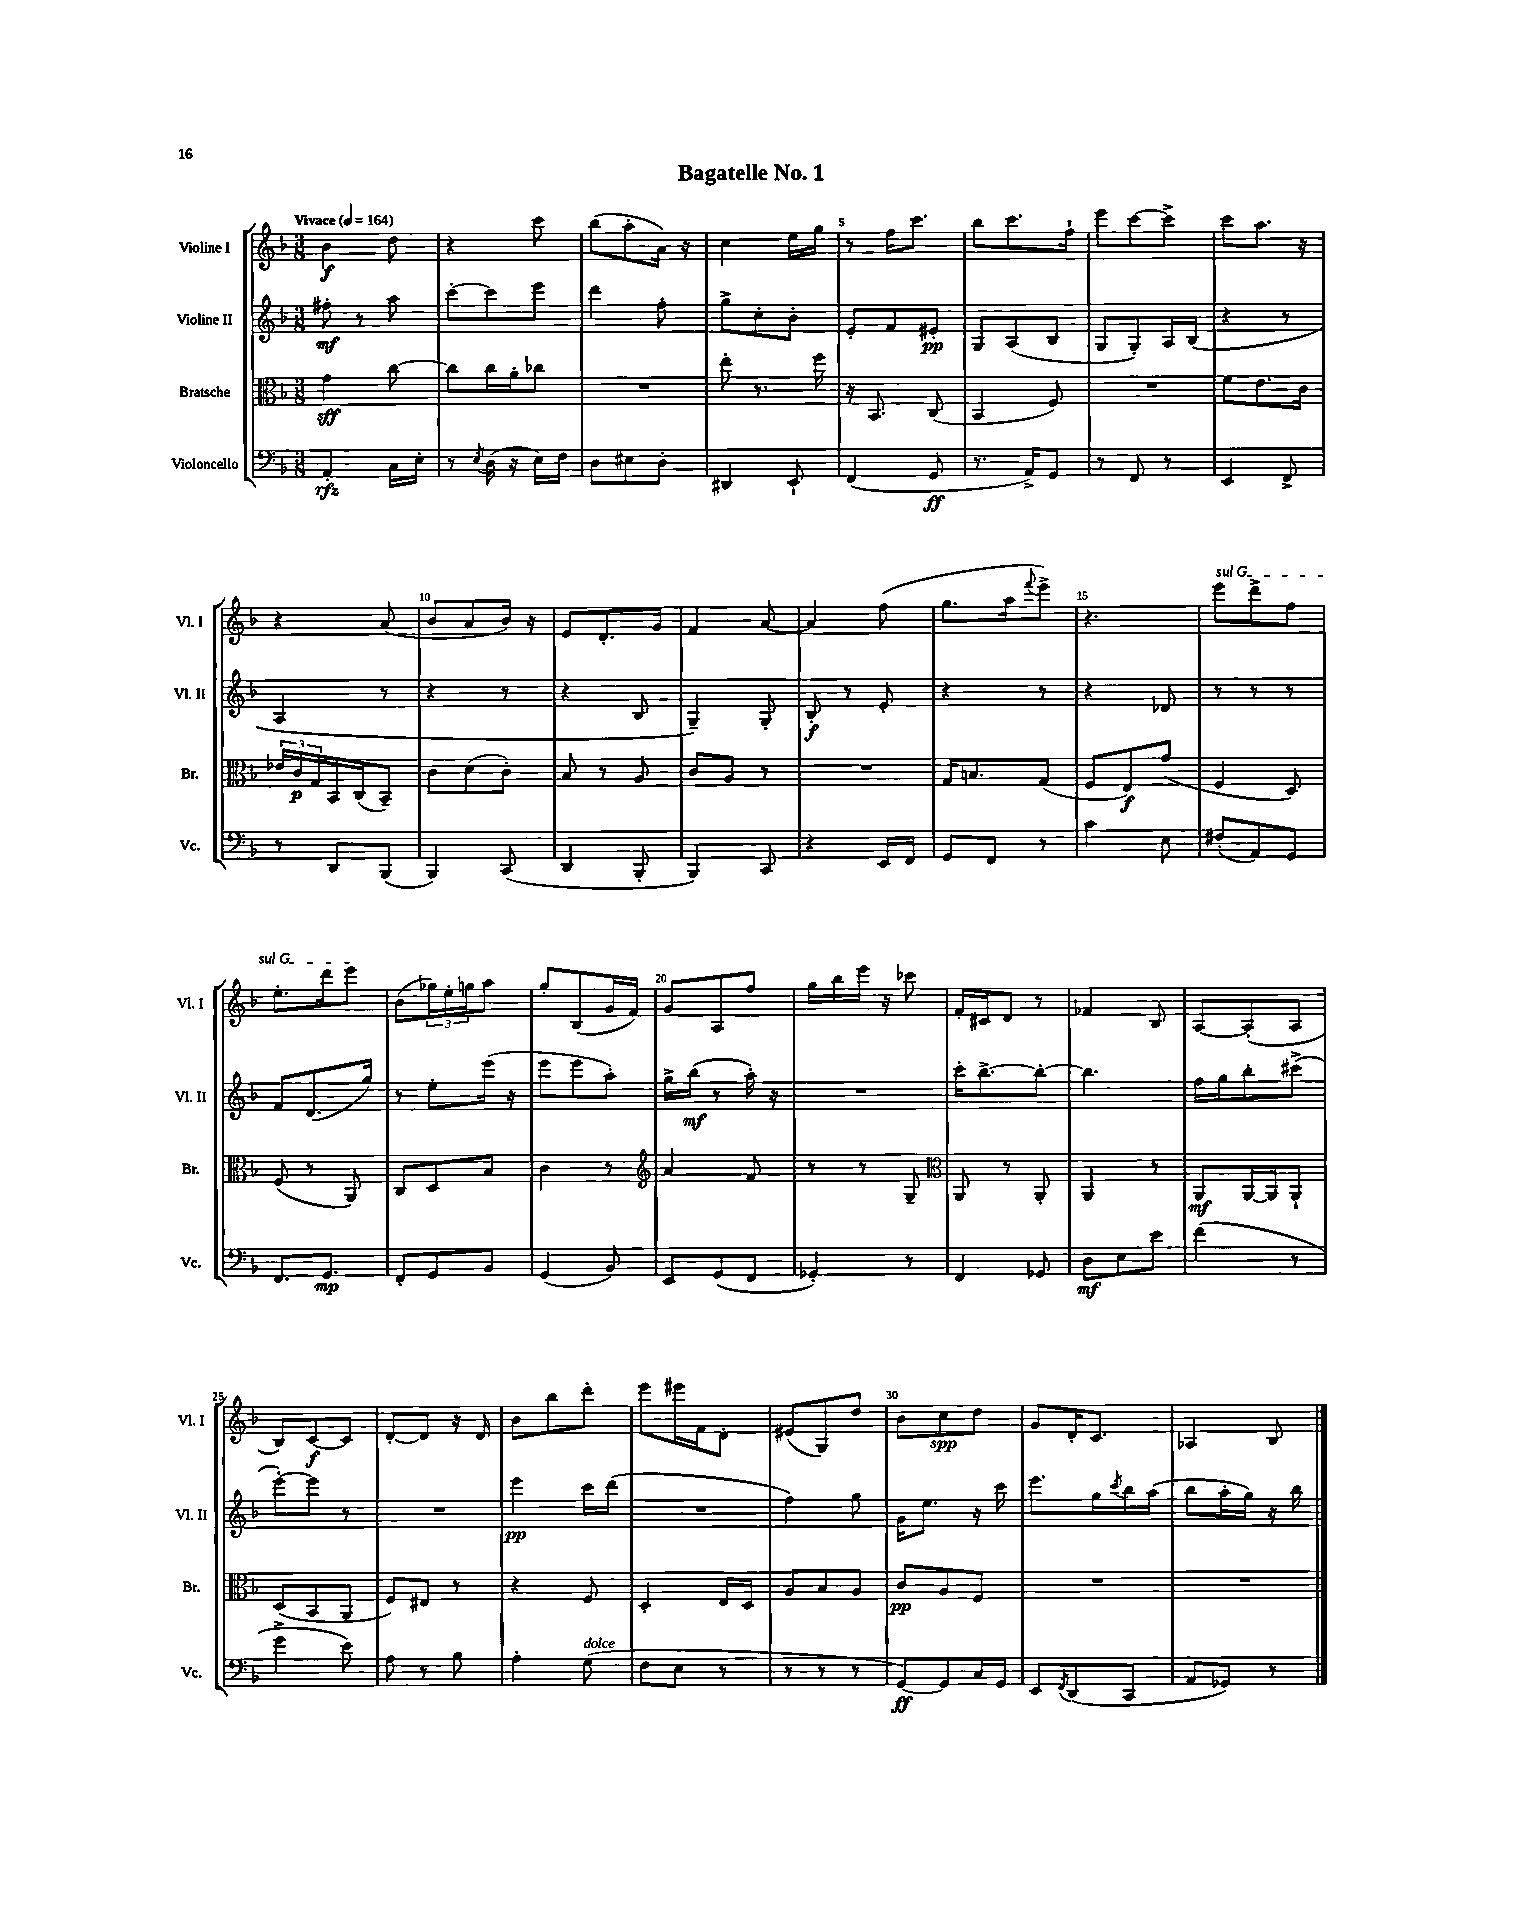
\header { title = "Bagatelle No. 1" }
<<
\new StaffGroup <<
\new Staff = "s0" \with { instrumentName = "Violine I" shortInstrumentName = "Vl. I" } {
    \clef treble \key f \major \numericTimeSignature \time 3/8 \tempo "Vivace" 4 = 164
    bes'4\f d''8 |
    r4 c'''8 |
    bes''8( a''8-. a'16) r16 |
    c''4 e''16 g''16 |
    r8 f''16 c'''8. |
    bes''8 c'''8. f''16-! |
    e'''8 c'''8~ c'''8-> |
    c'''8 a''8. r16 |
    r4 a'8( |
    bes'8 a'8 bes'16) r16 |
    e'8 d'8.-. g'16 |
    f'4 a'8~ |
    a'4 f''8( |
    g''8. a''16 \appoggiatura { f'''8 } e'''8->) |
    r4. |
    \once \override TextSpanner.bound-details.left.text = \markup { \italic "sul G" } e'''8\startTextSpan d'''8-> f''8 |
    e''8.-. d'''16 e'''8\stopTextSpan |
    bes'8( \tuplet 3/2 { ges''16) e''16-. g''16 } a''8 |
    g''8-. bes8( g'16 f'16) |
    g'8 a8 f''8 |
    g''16 bes''16 e'''16 r16 ces'''8 |
    f'16-. cis'16 d'8 r8 |
    fes'4 bes8 |
    a8~ a8-.( a8 |
    bes8) c'8~\f c'8 |
    d'8~-. d'8 r16 d'16 |
    bes'8 bes''8 d'''8-. |
    e'''8 eis'''16 f'16 d'8-. |
    eis'8( g8) d''8 |
    bes'8 c''8\spp d''8 |
    g'8 d'16-. c'8. |
    aes4 bes8 \bar "|." |
}
\new Staff = "s1" \with { instrumentName = "Violine II" shortInstrumentName = "Vl. II" } {
    \clef treble \key f \major \numericTimeSignature \time 3/8
    fis''8-.\mf r8 a''8 |
    c'''8~-. c'''8 e'''8 |
    d'''4 f''8-. |
    g''8-> c''8-. bes'8-. |
    e'8-. f'8 eis'8-.\pp |
    g8 a8( bes8 |
    g8 g8-.) a16 bes16( |
    r4 r8 |
    a4 r8 |
    r4 r8 |
    r4 bes8 |
    g4--) g8-. |
    bes8-.\f r8 e'8-. |
    r4 r8 |
    r4 des'8 |
    r8 r8 r8 |
    f'8 d'8.( g''16) |
    r8 e''8-. e'''16( r16 |
    e'''8 e'''8 a''8-.) |
    g''16-> bes''16\mf( r8 a''16-.) r16 |
    R4. |
    c'''16-. bes''8.~-> bes''8~-. |
    bes''4. |
    f''16 g''16 bes''8-. cis'''8->( |
    e'''8~-.) e'''8 r8 |
    R4. |
    e'''4\pp c'''16 d'''16( |
    R4. |
    f''4) g''8 |
    g'16 e''8. r16 c'''16 |
    e'''8. g''16 \acciaccatura { c'''8 } bes''16 a''16( |
    bes''8 a''16-. g''16) r16 bes''16 \bar "|." |
}
\new Staff = "s2" \with { instrumentName = "Bratsche" shortInstrumentName = "Br." } {
    \clef alto \key f \major \numericTimeSignature \time 3/8
    g'4\sff c''8~ |
    c''8 c''16 a'16-. ces''8 |
    R4. |
    e''8-. r8. f''16 |
    r16 bes,8. c8( |
    bes,4 f8) |
    R4. |
    f'8 e'8. c'16 |
    \tuplet 3/2 { ees'16 c'16\p g16 } bes,16 c16( bes,8--) |
    c'8 d'8( c'8-.) |
    bes8 r8 a8 |
    c'8 a8 r8 |
    R4. |
    g16 b8. g8( |
    f8 e8\f) g'8( |
    f4 d8) |
    f8( r8 a,8) |
    c8 d8 bes8 |
    c'4 r8 |
    \clef treble a'4 f'8 |
    r8 r8 g8-- |
    \clef alto a,8 r8 a,8-. |
    a,4 r8 |
    a,8\mf a,16~ a,16 a,8-! |
    d8( bes,8 a,8 |
    f8) eis8 r8 |
    r4 f8 |
    d4-. e16 d16 |
    a8 bes8 a8 |
    c'8\pp a8 f8 |
    R4. |
    R4. \bar "|." |
}
\new Staff = "s3" \with { instrumentName = "Violoncello" shortInstrumentName = "Vc." } {
    \clef bass \key f \major \numericTimeSignature \time 3/8
    a,4-.\rfz c16 e16-. |
    r8 \acciaccatura { e8 } d16( r16 e16) f16 |
    d8 eis8 d8-. |
    dis,4 e,8-! |
    f,4( g,8\ff |
    r8. a,16->) g,8 |
    r8 f,8 r8 |
    e,4 f,8-> |
    r8 d,8 bes,,8( |
    bes,,4) c,8( |
    d,4 bes,,8-. |
    bes,,4) c,8 |
    r4 e,16 f,16 |
    g,8 f,8 r8 |
    c'4 e8 |
    fis8-.( a,8) g,8 |
    f,8. g,8.\mp |
    f,8-. g,8 bes,8 |
    g,4( bes,8) |
    e,8 g,8( f,8 |
    ges,4-.) r8 |
    f,4 ges,8 |
    d8\mf e8 e'8 |
    f'4( r8 |
    g'4-> e'8) |
    a8 r8 bes8 |
    a4-. g8^\markup { \italic "dolce" }( |
    f8 e8 r8 |
    r8 r8 r8 |
    g,8~\ff) g,8 c16 g,16 |
    e,8 \acciaccatura { f,8 } d,8( c,8 |
    a,8 ges,8) r8 \bar "|." |
}
>>
>>
\layout { \context { \Score \override BarNumber.break-visibility = ##(#f #t #t) barNumberVisibility = #(every-nth-bar-number-visible 5) } }
